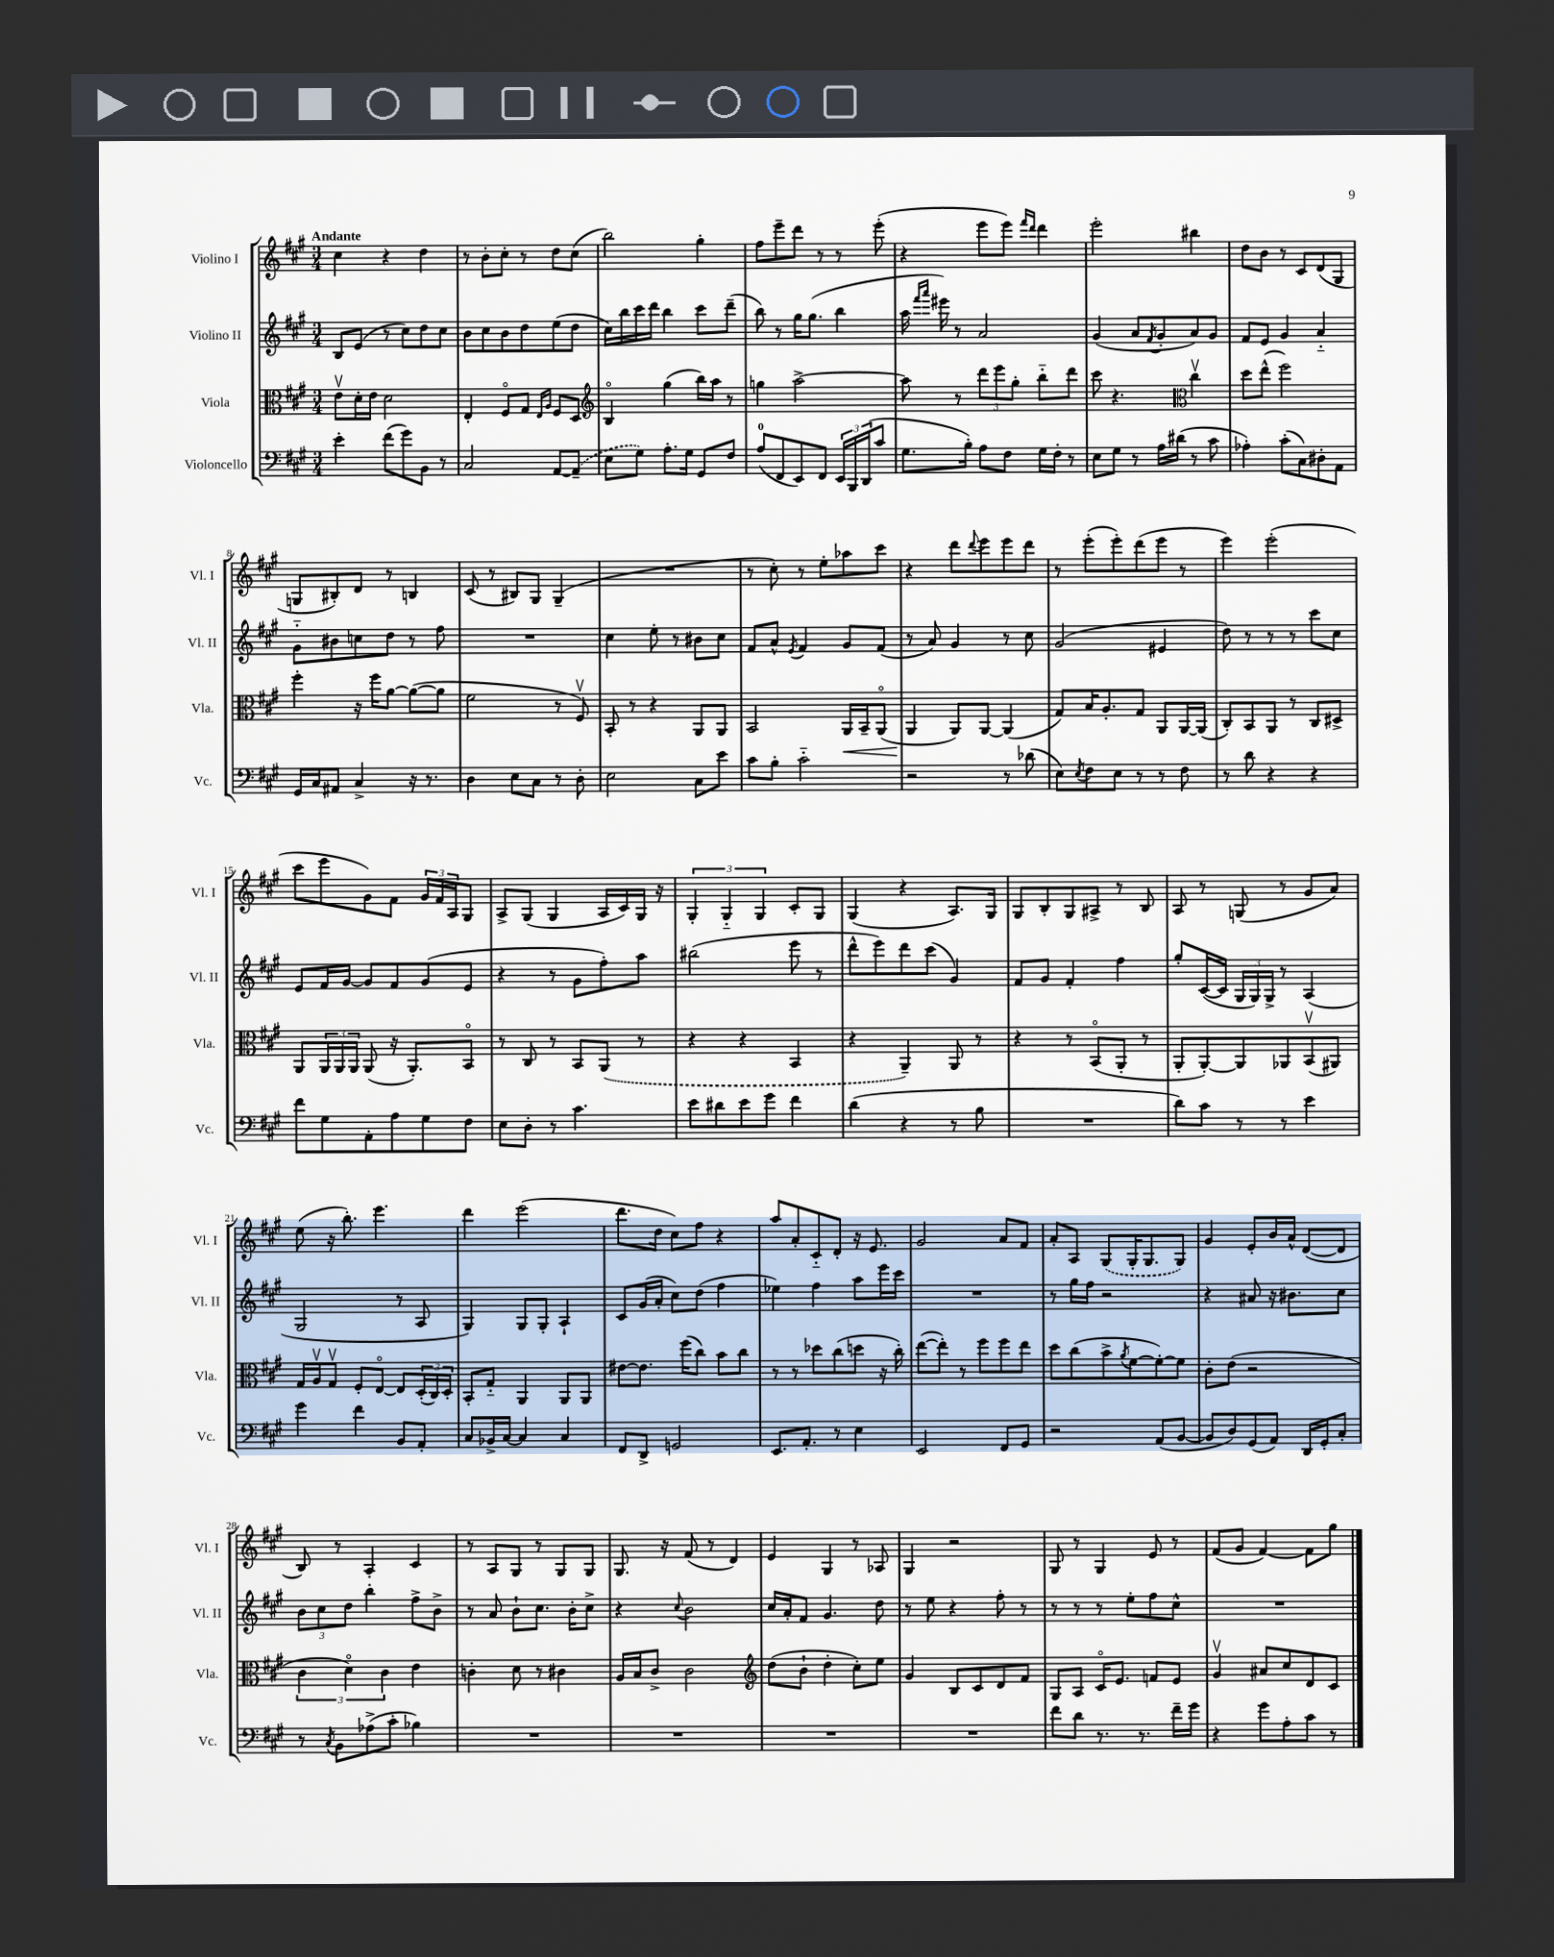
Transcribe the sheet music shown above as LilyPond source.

<<
\new StaffGroup <<
\new Staff = "s0" \with { instrumentName = "Violino I" shortInstrumentName = "Vl. I" } {
    \clef treble \key a \major \numericTimeSignature \time 3/4 \tempo "Andante"
    cis''4 r4 d''4 |
    r8 b'8-. cis''8-. r8 d''8 cis''8( |
    b''2) gis''4-. |
    fis''8 e'''8-- d'''8 r8 r8 e'''8-.( |
    r4 e'''8 e'''8) \grace { fis'''16 d'''16 } d'''4 |
    e'''2-. bis''4 |
    d''8 b'8 r8 cis'8 d'8( gis8 |
    g8 bis8-.) d'8 r8 b4 |
    cis'8( r8 bis8) gis8 gis4--( |
    R2. |
    r8 cis''8-.) r8 e''8-. aes''8 cis'''8 |
    r4 d'''8 \appoggiatura { d'''8 } e'''8 e'''8 d'''8 |
    r8 e'''8-.( e'''8-.) d'''8( e'''8 r8 |
    e'''4) e'''2-.( |
    cis'''8 e'''8 gis'8) fis'8 \tuplet 3/2 { gis'16 fis'16 a16 } gis8 |
    a8-> gis8( gis4 a16 cis'16) gis16 r16 |
    \tuplet 3/2 { gis4-. gis4-_ gis4 } cis'8-. gis8 |
    gis4( r4 a8.) gis16 |
    gis8 b8-. gis8 ais8-> r8 b8 |
    a8 r8 g8( r8 gis'8 a'8) |
    e''8( r16 b''8.-.) e'''4. |
    d'''4 e'''2( |
    d'''8. d''16 cis''8) fis''8 r4 |
    a''8 a'8-. cis'8-_ d'8-. r16 e'8. |
    gis'2 a'8 fis'8 |
    a'8-. a8 \once \slurDashed gis8( gis16-. gis8. gis8) |
    gis'4 e'8-. b'16 a'16-^ d'8~( d'8 |
    b8) r8 a4-. cis'4 |
    r8 a8 gis8 r8 gis8 gis8 |
    gis8. r16 fis'8( r8 d'4) |
    e'4 gis4 r8 aes8 |
    gis4 r2 |
    gis8 r8 gis4 e'8 r8 |
    fis'8( gis'8 fis'4~) fis'8 gis''8 \bar "|." |
}
\new Staff = "s1" \with { instrumentName = "Violino II" shortInstrumentName = "Vl. II" } {
    \clef treble \key a \major \numericTimeSignature \time 3/4
    b8 e'8( r8 cis''8) d''8 cis''8 |
    b'8 cis''8 b'8 d''8 e''8( d''8 |
    cis''16) b''16 cis'''16 d'''16 b''4 cis'''8 d'''8--( |
    b''8) r8 gis''16 gis''8.( b''4 |
    a''16 \grace { fis'''16 a'''16 } eis'''16) r8 a'2 |
    gis'4( a'8 \acciaccatura { fis'8 } gis'8-. a'8) gis'8 |
    fis'8 e'8 gis'4 a'4-_ |
    gis'8-_ bis'8 c''8 d''8 r8 fis''8 |
    R2. |
    cis''4 e''8-. r8 bis'8 cis''8 |
    fis'8 a'8-^ \acciaccatura { e'8 } fis'4 gis'8 fis'8( |
    r8 a'8) gis'4 r8 cis''8 |
    gis'2( eis'4 |
    d''8) r8 r8 r8 cis'''8 cis''8 |
    e'8 fis'16 gis'16~ gis'8 fis'8 gis'8( e'8 |
    r4 r8 gis'8 fis''8-.) a''8 |
    bis''2( e'''8 r8 |
    d'''8-^ e'''8) d'''8 cis'''8( gis'4) |
    fis'8 gis'8 fis'4-. fis''4 |
    gis''8-. cis'16~( cis'16 \tuplet 3/2 { gis16 gis16) gis16-> } r8 a4( |
    gis2 r8 a8 |
    gis4) gis8 gis8-. a4-! |
    cis'8 gis'16( a'16-. cis''8) d''8( fis''4 |
    ees''4) fis''4 a''8 e'''16 cis'''16 |
    R2. |
    r8 gis''16 fis''16 r2 |
    r4 ais'8 r16 bis'8. cis''8 |
    \tuplet 3/2 { b'8 cis''8 d''8 } b''4-. fis''8-> b'8-> |
    r8 a'8 b'8-! cis''8. b'16-. cis''8-> |
    r4 \appoggiatura { cis''8 } b'2 |
    cis''16 a'16-. fis'8 gis'4. d''8 |
    r8 e''8 r4 fis''8-. r8 |
    r8 r8 r8 e''8-. fis''8 cis''8-^ |
    R2. \bar "|." |
}
\new Staff = "s2" \with { instrumentName = "Viola" shortInstrumentName = "Vla." } {
    \clef alto \key a \major \numericTimeSignature \time 3/4
    e'8\upbow d'16-. e'16 d'2 |
    e4-. fis8\flageolet gis8 \grace { e16 a16 } fis8 d8 |
    \clef treble b4\flageolet gis''4( b''16) a''16 r8 |
    g''4 a''2~-> |
    a''8 r8 \tuplet 3/2 { d'''8 e'''8 gis''8-. } b''8-_ d'''8 |
    cis'''8 r4. \clef alto cis''4\upbow |
    d''8 e''8-^( fis''2) |
    fis''4-. r16 fis''16 a'8~ a'8~( a'8 |
    fis'2 r8 fis8\upbow) |
    b,8-. r8 r4 a,8 a,8 |
    b,2 a,16\< b,16-- a,8\flageolet( |
    a,4\! a,8) a,8~ a,4( |
    gis8) b16 a8.-. gis8 a,8 a,16~ a,16( |
    cis8-.) b,8 a,8 r8 cis8 dis8-> |
    a,8 \tuplet 3/2 { a,16 a,16 a,16 } a,8( r16 a,8.-.) b,8\flageolet |
    r8 cis8 r8 b,8 \once \slurDashed a,8( r8 |
    r4 r4 b,4 |
    r4 a,4--) a,8 r8 |
    r4 r8 b,8\flageolet( a,8-. r8 |
    a,8-. a,8~-.) a,8 aes,8 b,8\upbow( ais,8) |
    gis16 a16\upbow gis8\upbow fis8-. e8~\flageolet e8 \tuplet 3/2 { d16-.( cis16) d16-. } |
    b,8-. gis8-_ a,4 a,8 a,8 |
    eis'8~ eis'8. fis''16( cis''8) b'8 cis''8 |
    r8 r8 des''8 cis''8( d''8 r16 cis''16-.) |
    e''8~( e''8-.) r8 fis''8 fis''8 e''8 |
    d''8 cis''8( b'8-> \acciaccatura { a'8 } fis'8~ fis'8~-.) fis'8 |
    cis'8-. e'8( r2 |
    \tuplet 3/2 { cis'4 d'4\flageolet) cis'4 } e'4 |
    c'4-. d'8 r8 cis'4 |
    a16 b16 cis'8-> cis'2 |
    \clef treble d''8( b'8-! d''4-. cis''8-.) e''8 |
    gis'4 b8 cis'8 d'8 fis'8 |
    gis8 a8 cis'16\flageolet e'8. f'8 e'8 |
    gis'4\upbow ais'8 cis''8 d'8 cis'8 \bar "|." |
}
\new Staff = "s3" \with { instrumentName = "Violoncello" shortInstrumentName = "Vc." } {
    \clef bass \key a \major \numericTimeSignature \time 3/4
    e'4-. fis'8( gis'8) b,8 r8 |
    cis2 a,8~ \once \slurDashed a,8--( |
    e8 gis8) a8.-. gis16 gis,8 fis8 |
    a8-0( fis,8 e,8) fis,8 \tuplet 3/2 { e,16 b,,16 d,16( } cis'8 |
    gis8. b16-.) a8 fis8 gis16 fis16-. r8 |
    e8 gis8 r8 a16 dis'16( r8 cis'8 |
    aes4-.) cis'8-.( cis8) dis8-. a,8 |
    gis,16 cis16 ais,8 cis4-> r16 r8. |
    d4 e8 cis8 r8 d8-. |
    e2 cis8 e'8 |
    cis'8 b8-. cis'2-_ |
    r2 r8 des'8( |
    e8) \acciaccatura { e8 } fis8 e8 r8 r8 fis8 |
    r8 d'8 r4 r4 |
    fis'8 gis8 a,8-. a8 gis8 fis8 |
    e8 d8-. r8 cis'4. |
    e'8 dis'8 e'8 gis'8 fis'4 |
    d'4( r4 r8 b8 |
    R2. |
    d'8) cis'8 r8 r8 e'4 |
    gis'4 fis'4 b,8 a,8-. |
    cis8 bes,16-> cis16~ cis4 cis4 |
    fis,8 d,8-> g,2 |
    e,8. a,8.-. r8 e4 |
    e,2 fis,8 gis,8 |
    r2 a,8( b,8~ |
    b,8 d8) gis,8( a,8) d,16 gis,16-. cis8-. |
    r8 \acciaccatura { cis8 } b,8 aes8->( cis'8-. bes4) |
    R2. |
    R2. |
    R2. |
    R2. |
    fis'8 d'8 r8. r8. fis'16-- gis'16 |
    r4 gis'8 a8-. cis'8 r8 \bar "|." |
}
>>
>>
